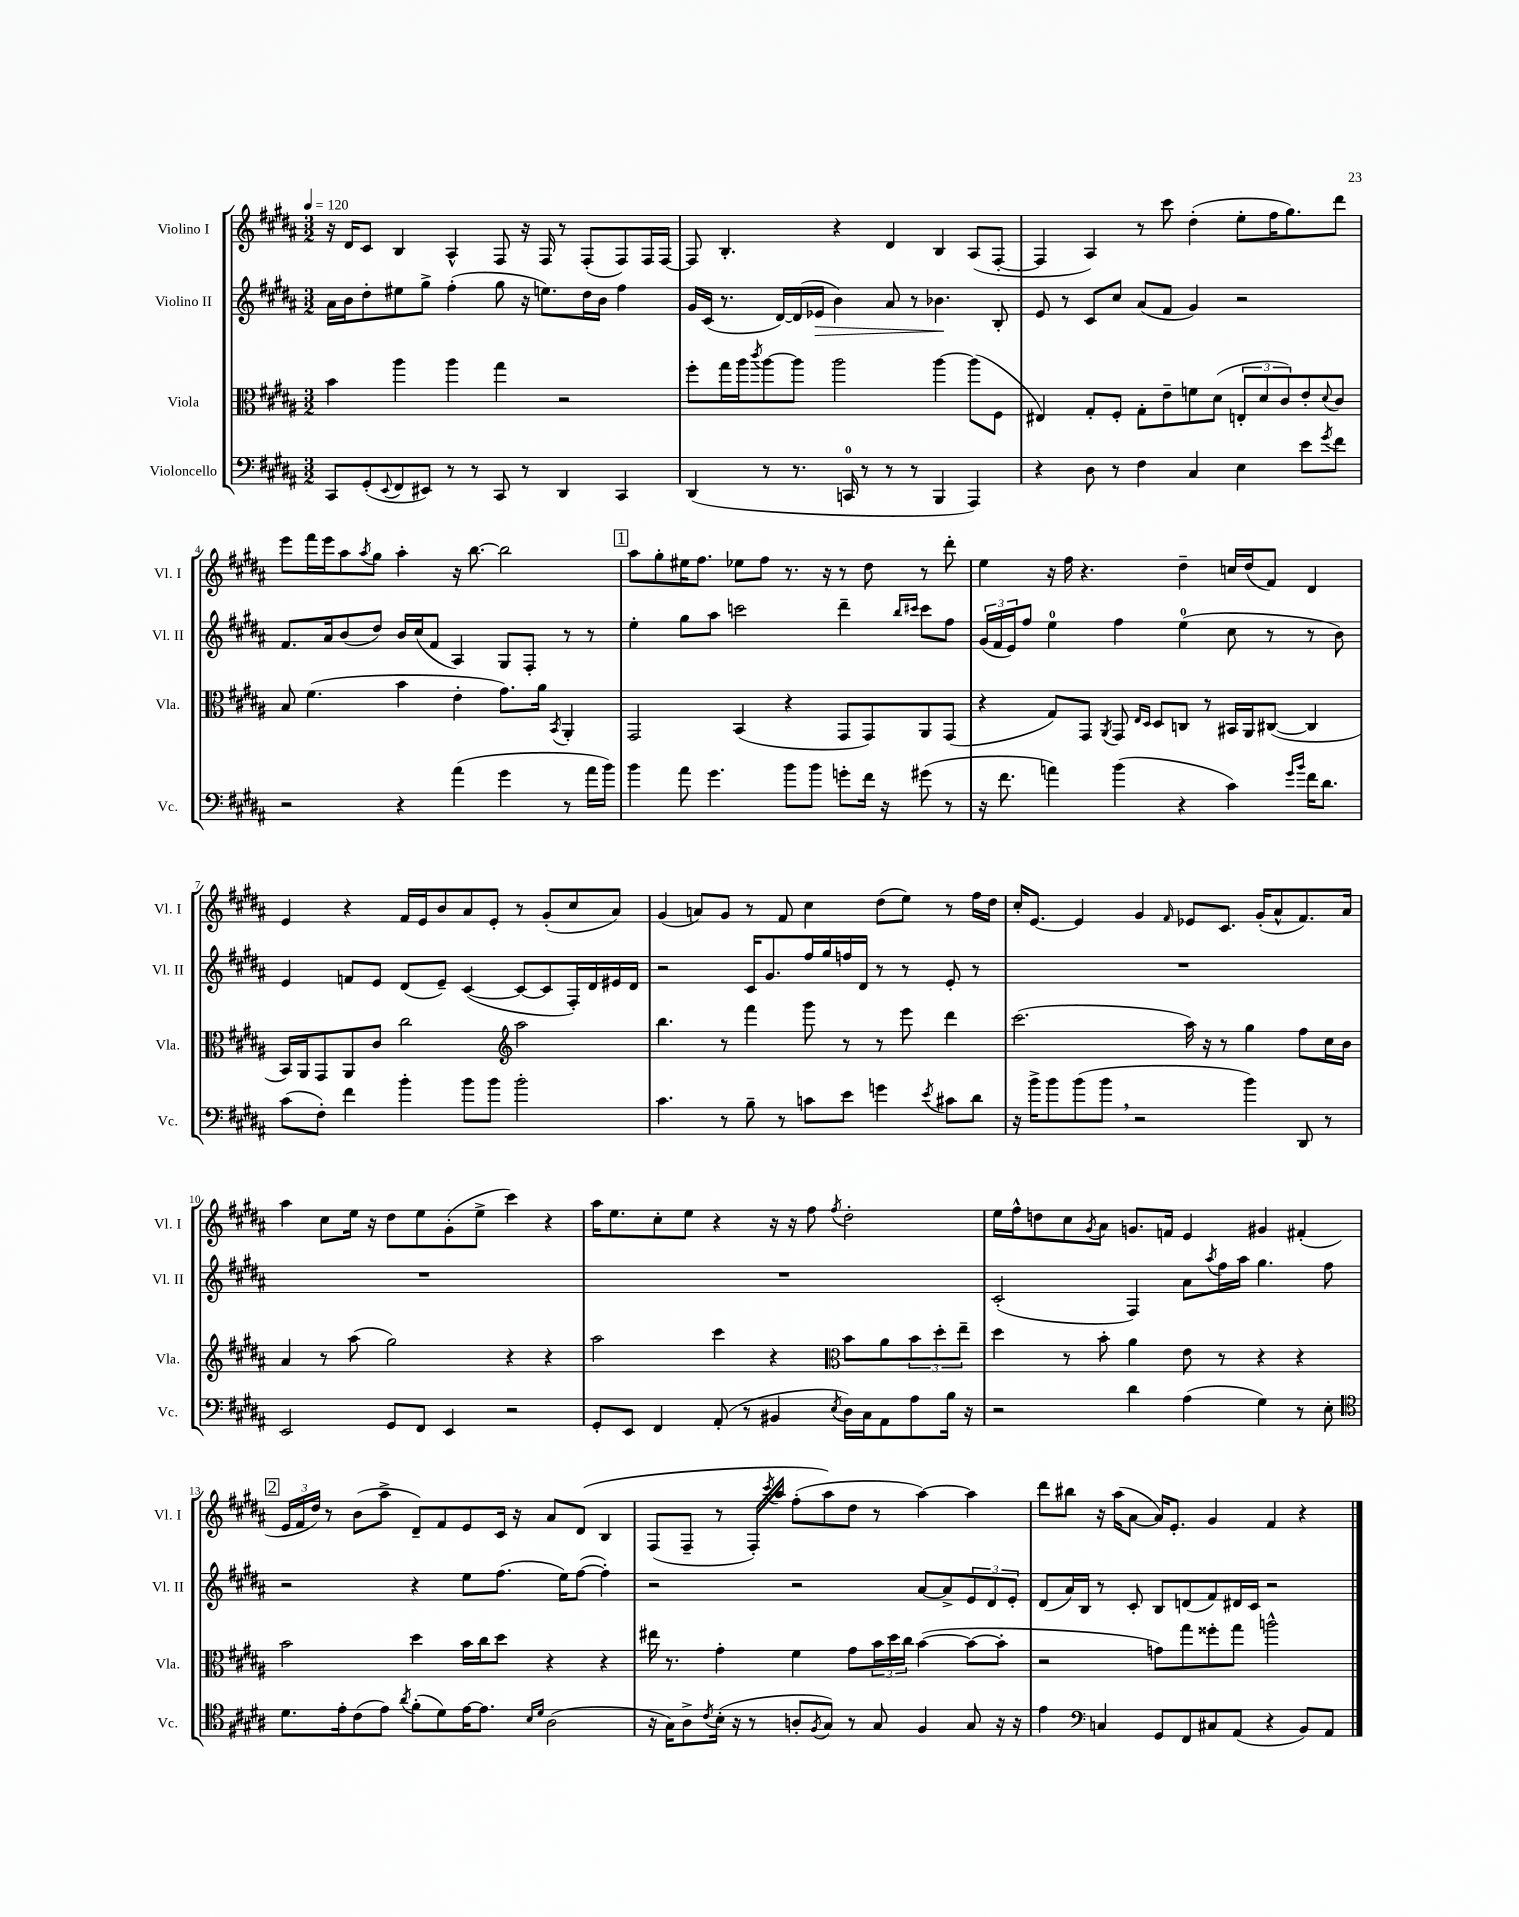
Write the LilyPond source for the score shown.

<<
\new StaffGroup <<
\new Staff = "s0" \with { instrumentName = "Violino I" shortInstrumentName = "Vl. I" } {
    \clef treble \key b \major \numericTimeSignature \time 3/2 \tempo 4 = 120
    r16 dis'16 cis'8 b4 ais4-^ fis8 r16 fis16 r8 fis8-.( fis8) fis16 fis16~ |
    fis8 b4.-. r4 dis'4 b4 ais8( fis8~-. |
    fis4 ais4) r8 cis'''8 dis''4-.( e''8-. fis''16 gis''8.) dis'''8 |
    e'''8 fis'''16 e'''16 ais''8 \acciaccatura { ais''8 } gis''8 ais''4-. r16 b''8.~ b''2 |
    \mark \markup { \box "1" } ais''8 gis''8-. eis''16 fis''8. ees''8 fis''8 r8. r16 r8 dis''8 r8 dis'''8-. |
    e''4 r16 fis''16 r4. dis''4-- c''16 dis''16( fis'8) dis'4 |
    e'4 r4 fis'16 e'16 b'8 ais'8 e'8-. r8 gis'8-.( cis''8 ais'8) |
    gis'4( a'8) gis'8 r8 fis'8 cis''4 dis''8( e''8) r8 fis''16 dis''16 |
    cis''16-. e'8.~ e'4 gis'4 \grace { fis'16 } ees'8 cis'8. gis'16-.( ais'8-^ fis'8.) ais'16 |
    ais''4 cis''8 e''16 r16 dis''8 e''8 gis'8-.( e''8-> cis'''4) r4 |
    ais''16 e''8. cis''8-. e''8 r4 r16 r16 fis''8 \acciaccatura { fis''8 } dis''2-. |
    e''16 fis''16-^ d''8 cis''8 \acciaccatura { gis'8 } ais'8 g'8. f'16 e'4 gis'4 fis'4-.( |
    \mark \markup { \box "2" } \tuplet 3/2 { e'16 fis'16 dis''16) } r8 b'8( ais''8-> dis'8--) fis'8 e'8 cis'16 r16 ais'8 dis'8\( b4 |
    fis8( fis8-- r8 fis16-.) \acciaccatura { cis'''8 } ais''16 fis''8-.( ais''8\) dis''8 r8 ais''4~) ais''4 |
    dis'''8 bis''8 r16 ais''16( ais'8~ ais'16) e'8.-. gis'4 fis'4 r4 \bar "|." |
}
\new Staff = "s1" \with { instrumentName = "Violino II" shortInstrumentName = "Vl. II" } {
    \clef treble \key b \major \numericTimeSignature \time 3/2
    ais'16 b'16 dis''8-. eis''8 gis''8-> fis''4-.( gis''8 r16 e''8.) dis''16 b'16 fis''4 |
    gis'16 cis'16( r8. dis'16~) dis'16( ees'16\> b'4) ais'8 r8 bes'4.\! b8-. |
    e'8 r8 cis'8 cis''8 ais'8( fis'8 gis'4) r2 |
    fis'8. ais'16 b'8( dis''8) b'16 cis''16( fis'8 ais4) gis8 fis8-. r8 r8 |
    \mark \markup { \box "1" } e''4-. gis''8 ais''8 c'''2 dis'''4-- \grace { b''16 cis'''16 } cis'''8 fis''8 |
    \tuplet 3/2 { gis'16( fis'16 e'16) } fis''8 e''4-0 fis''4 e''4-0( cis''8 r8 r8 b'8) |
    e'4 f'8 e'8 dis'8( e'8--) cis'4~( cis'8~ cis'8 fis16-.) dis'16 eis'16 dis'16 |
    r2 cis'16 gis'8. fis''16 gis''16 f''16 dis'16 r8 r8 e'8-. r8 |
    R1. |
    R1. |
    R1. |
    cis'2-.( fis4) ais'8 \acciaccatura { ais''8 } fis''16 ais''16 gis''4. fis''8 |
    \mark \markup { \box "2" } r2 r4 e''8 fis''8.( e''16) fis''8~( fis''4-.) |
    r2 r2 ais'8~ ais'8-> \tuplet 3/2 { e'8 dis'8 e'8-. } |
    dis'8( ais'16) b16 r8 cis'8-. b8 d'8( fis'8) dis'16 cis'16 r2 \bar "|." |
}
\new Staff = "s2" \with { instrumentName = "Viola" shortInstrumentName = "Vla." } {
    \clef alto \key b \major \numericTimeSignature \time 3/2
    b'4 ais''4 ais''4 gis''4 r2 |
    fis''8-. gis''16 ais''16 \acciaccatura { cis'''8 } ais''8~ ais''8 ais''2 ais''4~ ais''8( fis8 |
    eis4) gis8-. fis8-. gis8-. e'8-- f'8 dis'8( \tuplet 3/2 { e8-. dis'8 cis'8) } e'8-. \appoggiatura { dis'8 } cis'8 |
    b8 fis'4.( b'4 e'4-. gis'8.) ais'16 \acciaccatura { b,8 } ais,4-. |
    \mark \markup { \box "1" } gis,2 b,4( r4 gis,8 gis,8) ais,8 gis,8( |
    r4 gis8) gis,8 \acciaccatura { ais,8 } gis,8 \grace { e16 dis16 } dis8 c8 r8 bis,16 ais,16 cis8~( cis4 |
    b,16) ais,16 gis,8 ais,8 cis'8 cis''2 \clef treble ais''2 |
    b''4. r8 fis'''4 gis'''8 r8 r8 e'''8 dis'''4 |
    cis'''2.( ais''16) r16 r8 gis''4 fis''8 cis''16 b'16 |
    ais'4 r8 ais''8( gis''2) r4 r4 |
    ais''2 cis'''4 r4 \clef alto b'8 ais'8 \tuplet 3/2 { b'8 dis''8-. e''8-- } |
    dis''4 r8 b'8-. ais'4 e'8 r8 r4 r4 |
    \mark \markup { \box "2" } b'2 dis''4 b'16 cis''16 dis''8 r4 r4 |
    eis''16 r8. gis'4-. fis'4 gis'8 \tuplet 3/2 { b'16 dis''16 cis''16 } b'4~( b'8~ b'8-. |
    r2 g'8) gis''8 fisis''8-. gis''8 a''2-^ \bar "|." |
}
\new Staff = "s3" \with { instrumentName = "Violoncello" shortInstrumentName = "Vc." } {
    \clef bass \key b \major \numericTimeSignature \time 3/2
    cis,8 gis,8-.( \appoggiatura { e,8 } fis,8 eis,8) r8 r8 cis,8 r8 dis,4 cis,4 |
    dis,4( r8 r8. c,16-0 r8 r8 r8 b,,4 ais,,4) |
    r4 dis8 r8 fis4 cis4 e4 e'8 \acciaccatura { gis'8 } fis'8 |
    r2 r4 ais'4( gis'4 r8 ais'16 b'16) |
    \mark \markup { \box "1" } b'4 ais'8 gis'4. b'8 b'8 g'8-. fis'16 r16 gis'8( r8 |
    r16 fis'8. a'4) b'4( r4 cis'4) \grace { gis'16 b'16 } fis'16 dis'8. |
    cis'8( fis8-.) fis'4 b'4-. b'8 b'8 b'2-. |
    cis'4. r8 b8-- r8 c'8 e'8 g'4 \acciaccatura { e'8 } cis'8 dis'8 |
    r16 b'16-> b'8 b'8( b'8 \breathe r2 b'4) dis,8 r8 |
    e,2 gis,8 fis,8 e,4 r2 |
    gis,8-. e,8 fis,4 ais,8-.( r8 bis,4 \acciaccatura { e8 } dis16) cis16 ais,8 ais8 b16 r16 |
    r2 dis'4 ais4( gis4) r8 e8-. |
    \mark \markup { \box "2" } \clef tenor dis'8. e'16-. cis'8( e'8) \acciaccatura { ais'8 } fis'8-.( dis'8) e'16~ e'8. \grace { b16 dis'16 } ais2( |
    r16 gis16) ais8-> \acciaccatura { cis'8 } b16-.( r16 r8 a8-. \acciaccatura { fis8 } gis8) r8 gis8 fis4 gis8 r16 r16 |
    e'4 \clef bass c4 gis,8 fis,8 cis8 ais,8( r4 b,8) ais,8 \bar "|." |
}
>>
>>
